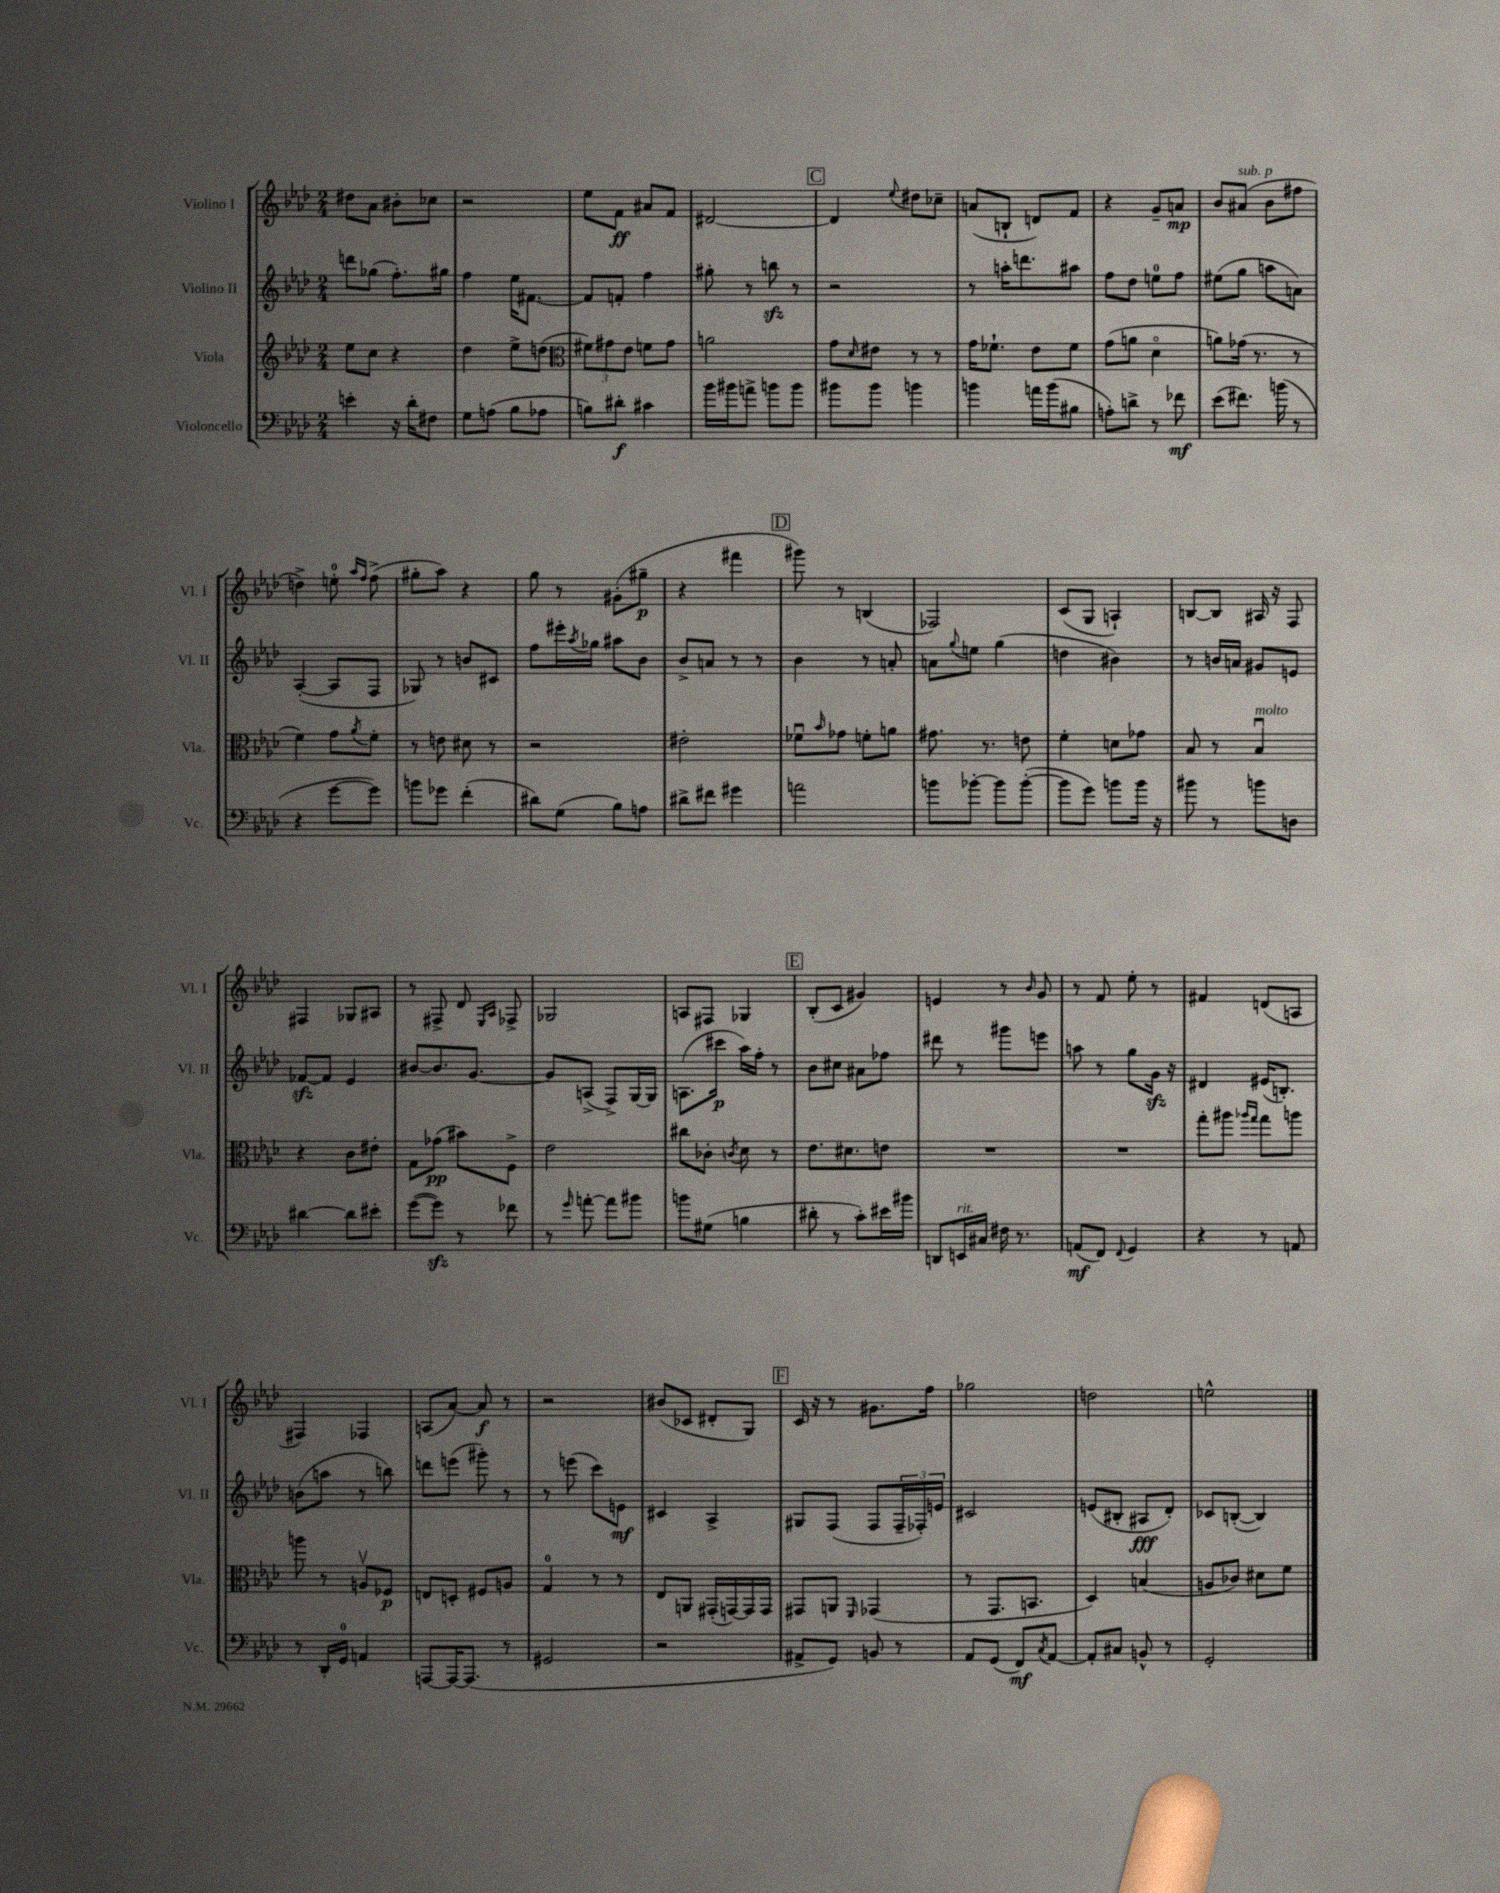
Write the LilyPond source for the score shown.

<<
\new StaffGroup <<
\new Staff = "s0" \with { instrumentName = "Violino I" shortInstrumentName = "Vl. I" } {
    \clef treble \key aes \major \numericTimeSignature \time 2/4
    dis''8 aes'8 bis'8-. ces''8 |
    r2 |
    ees''8 f'8\ff ais'8 f'8 |
    dis'2~ |
    \mark \markup { \box "C" } dis'4 \appoggiatura { ees''8 } dis''8 ces''8-- |
    a'8( b8-! d'8) f'8 |
    r4 g'8-- a'8\mp |
    bes'8 ais'8^\markup { \italic "sub. p" }( bes'8 fis''8 |
    d''4->) e''8-0-. \grace { aes''16 f''16 } f''8->( |
    gis''8-. aes''8) r4 |
    g''8 r8 gis'8-.( gis''8--\p |
    r4 fis'''4 |
    \mark \markup { \box "D" } gis'''8) r8 b4( |
    fes2) |
    c'8( g8 a4-!) |
    b8~ b8 ais16 r16 f8 |
    fis4 ges8 ais8 |
    r8 fis8-> des'8 \grace { ees16 aes16 } fes8-> |
    ges2 |
    a8 fis8 ges4 |
    \mark \markup { \box "E" } bes8-.( c'8 gis'4) |
    e'4 r8 \grace { bes'16 } g'8 |
    r8 f'8 ees''8-. r8 |
    fis'4 d'8( a8 |
    fis4) fes4 |
    a8( aes'8~) aes'8\f r8 |
    r2 |
    bis'8( ces'8 dis'8-. g8) |
    \mark \markup { \box "F" } c'16 r16 r8 gis'8. f''16 |
    ges''2 |
    d''2 |
    e''2-^ \bar "|." |
}
\new Staff = "s1" \with { instrumentName = "Violino II" shortInstrumentName = "Vl. II" } {
    \clef treble \key aes \major \numericTimeSignature \time 2/4
    d'''8 ges''8( f''8.-.) gis''16 |
    f''4 ees''16 fis'8.~ |
    fis'8 f'8-. f''4 |
    gis''8-. r8 b''8\sfz r8 |
    \mark \markup { \box "C" } r2 |
    r8 a''16-. d'''8. ais''8 |
    f''8 des''8 e''8-0 f''8 |
    eis''8( g''8 a''8 a'8) |
    aes4~-.( aes8 f8 |
    ges8) r8 b'8 cis'8 |
    f''8 eis'''16-. \acciaccatura { aes''8 } ges''16 ais''8 bes'8 |
    bes'8-> a'8 r8 r8 |
    \mark \markup { \box "D" } bes'4 r8 a'8-. |
    a'8 \appoggiatura { g''8 } e''8 g''4( |
    d''4 bis'4) |
    r8 b'16 a'16 gis'8 e'8 |
    fes'8~\sfz fes'8 ees'4 |
    bis'8~ bis'8. g'8.~ |
    g'8 a8->( f8->) g16~ g16 |
    a8.( cis'''16\p aes''16) f''16-. r8 |
    \mark \markup { \box "E" } bes'8 cis''8 ais'8 fes''8 |
    dis'''8 r8 gis'''8 e'''8 |
    a''8 r8 g''8 g'16\sfz r16 |
    dis'4 eis'16( b8.-.) |
    b'8( a''8 r8 b''8) |
    d'''8 e'''8( gis'''8-.) r8 |
    r8 e'''8( c'''8) e'8\mf |
    cis'4 aes4-> |
    \mark \markup { \box "F" } gis8 f8( f8 \tuplet 3/2 { f16-- fes16-.) e'16 } |
    cis'2 |
    e'8( bis8-. ais8\fff des'8-.) |
    ces'8 b8~-.( b4) \bar "|." |
}
\new Staff = "s2" \with { instrumentName = "Viola" shortInstrumentName = "Vla." } {
    \clef treble \key aes \major \numericTimeSignature \time 2/4
    ees''8 c''8 r4 |
    des''4 ees''8-> d''8( |
    \clef alto \tuplet 3/2 { fis'8) gis'8 ees'8 } f'8 gis'8 |
    a'2 |
    \mark \markup { \box "C" } g'8 \grace { des'16 } eis'8 r8 r8 |
    g'16 fes'8.-! ees'8 fes'8 |
    g'8( a'8 des'4\flageolet |
    a'8) ges'16( r8. r8 |
    f'4) g'8 \acciaccatura { aes'8 } f'8-. |
    r8 e'8 dis'8 r8 |
    r2 |
    eis'2-. |
    \mark \markup { \box "D" } fes'8\downbow \grace { bes'16 } ges'8 f'8-. a'8 |
    gis'8. r8. e'8 |
    f'4-. d'8 ges'8 |
    bes8 r8 bes4\downbow^\markup { \italic "molto" } |
    r4 c'8 eis'8-. |
    g8 ges'8\pp( bis'8) f8-> |
    ees'2 |
    cis''8 ces'8-. \acciaccatura { c'8 } des'8 r8 |
    \mark \markup { \box "E" } ees'8. dis'8. e'8 |
    R2 |
    R2 |
    g''8-. ais''8 \grace { aes''16 g''16 } g''8 a''8 |
    a''8 r8 a8\upbow fes8\p |
    e8 d8-. fis8 a8 |
    g4-0 r8 r8 |
    ees8 a,8 gis,16-.( g,16~) g,16 g,16 |
    \mark \markup { \box "F" } gis,8 a,8 \grace { f,16 } ges,4( |
    r8 g,8. b,8. |
    des4) b4( |
    a8 ces'8) dis'8 f'8 \bar "|." |
}
\new Staff = "s3" \with { instrumentName = "Violoncello" shortInstrumentName = "Vc." } {
    \clef bass \key aes \major \numericTimeSignature \time 2/4
    e'4-. r16 des'16-. fis8 |
    g8 a8( bes8 aes8 |
    b8) dis'8-.\f cis'4 |
    bes'16 bis'16 a'8-> b'8 b'8 |
    \mark \markup { \box "C" } bis'8 bis'8 b'4 |
    b'4 a'16 b'16( bis8 |
    a8-.) d'8-> r8 fes'8\mf |
    ees'8( fis'8.) b'16( r8 |
    r4 g'8~ g'8) |
    b'8 ges'8 f'4-.( |
    dis'8) g8( bes8) a8 |
    dis'8-> fis'8 gis'4 |
    \mark \markup { \box "D" } a'2 |
    b'8 bes'8~-. bes'8 bes'8~-.( |
    bes'8 g'8) b'8 b'16 r16 |
    bis'8 r8 b'8 d8 |
    dis'4~ dis'8 eis'8-. |
    g'8~( g'8\sfz) r8 fes'8 |
    r8 \grace { g'16 } a'8~-. a'8 bis'8 |
    b'8 gis8( b4 |
    \mark \markup { \box "E" } dis'8-. r8 c'8-.) eis'16 bis'16 |
    d,8 e,16^\markup { \italic "rit." } cis16 fis16 r8. |
    a,8\mf( f,8) \appoggiatura { f,8 } g,4 |
    r4 r8 a,8 |
    r8 des,16-. g,16-0 a,4 |
    a,,8~ a,,16~ a,,8.( r8 |
    gis,2 |
    r2 |
    \mark \markup { \box "F" } ais,8-> g,8) b,8 r8 |
    aes,8 g,8( f,8\mf) \acciaccatura { c8 } aes,8~ |
    aes,8-. cis8 b,8-^ r8 |
    g,2-. \bar "|." |
}
>>
>>
\layout { \context { \Score \remove "Bar_number_engraver" } }
